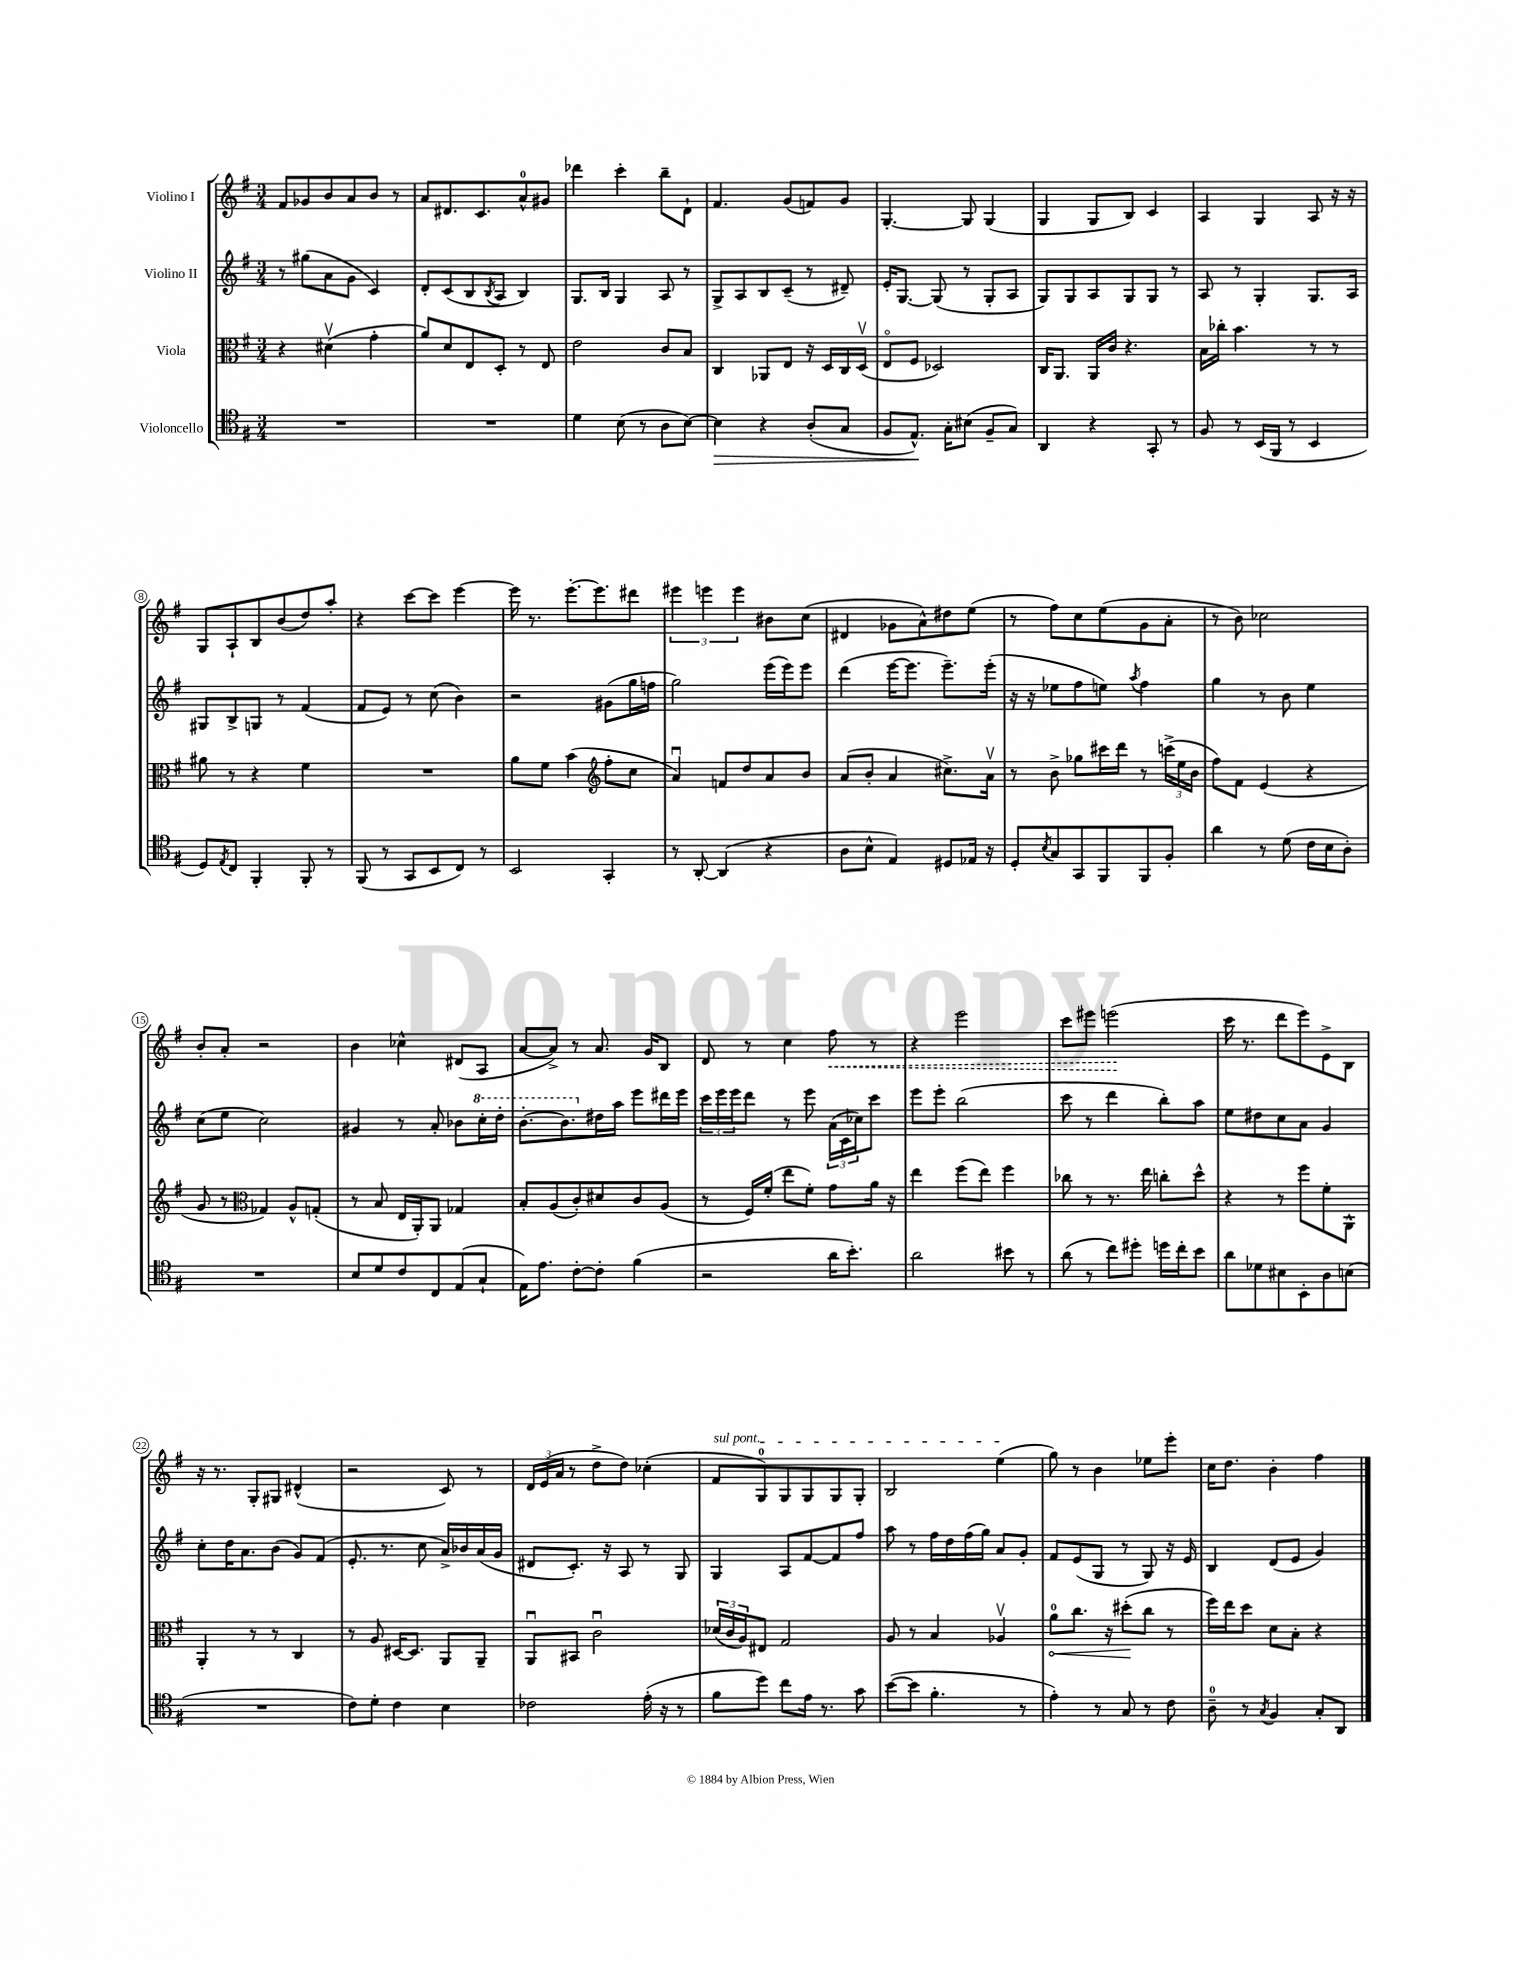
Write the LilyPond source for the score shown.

<<
\new StaffGroup <<
\new Staff = "s0" \with { instrumentName = "Violino I" } {
    \clef treble \key g \major \numericTimeSignature \time 3/4
    fis'8 ges'8 b'8 a'8 b'8 r8 |
    a'8 dis'8. c'8. a'8-0-^ gis'8 |
    des'''4 c'''4-. b''8-- d'8-! |
    fis'4. g'8( f'8) g'8 |
    g4.~-. g8 g4( |
    g4 g8 b8) c'4 |
    a4 g4 a8 r16 r16 |
    g8 a8-! b8 b'8( d''8) a''8-. |
    r4 c'''8~ c'''8 e'''4~ |
    e'''16 r8. e'''8.~-. e'''8. dis'''8 |
    \tuplet 3/2 { eis'''4 e'''4 e'''4 } bis'8 c''8( |
    dis'4 ges'8 a'8-^) dis''8 e''8( |
    r8 fis''8) c''8 e''8( g'8 a'8-. |
    r8 b'8) ces''2 |
    b'8-. a'8-. r2 |
    b'4 ces''4-^ dis'8( a8 |
    a'8~ a'8->) r8 a'8. g'16 b8 |
    d'8 r8 c''4 \once \override Hairpin.style = #'dashed-line fis''8\< r8 |
    r4 e'''2 |
    c'''8 eis'''8 e'''2\!( |
    c'''16 r8. d'''8 e'''8) e'8-> b8 |
    r16 r8. g8-. gis8 dis'4-^( |
    r2 c'8) r8 |
    \tuplet 3/2 { d'16 e'16( a'16 } r8 d''8-> d''8) ces''4-.( |
    \once \override TextSpanner.bound-details.left.text = \markup { \italic "sul pont." } fis'8\startTextSpan g8-0) g8 g8 g8 g8-. |
    b2 e''4\stopTextSpan( |
    g''8) r8 b'4 ees''8 e'''8-. |
    c''16 d''8. b'4-. fis''4 \bar "|." |
}
\new Staff = "s1" \with { instrumentName = "Violino II" } {
    \clef treble \key g \major \numericTimeSignature \time 3/4
    r8 gis''8( a'8 g'8 c'4) |
    d'8-. c'8( b8 \acciaccatura { b8 } a8 b4) |
    g8. b16 g4 a8 r8 |
    g8-> a8 b8 c'8--( r8 dis'8--) |
    e'16-. g8.~ g8( r8 g8-. a8 |
    g8) g8 a8 g8 g8 r8 |
    a8 r8 g4-. g8. a16 |
    gis8 b8-> g8 r8 fis'4( |
    fis'8 e'8) r8 c''8( b'4) |
    r2 gis'8( g''16 f''16 |
    g''2) e'''16( e'''16) e'''8 |
    d'''4( e'''16~ e'''8. e'''8.--) e'''16-.( |
    r16 r16 ees''8 fis''8 e''8) \acciaccatura { a''8 } fis''4 |
    g''4 r8 b'8 e''4 |
    c''8( e''8 c''2) |
    gis'4 r8 a'8-. bes'8 \ottava #1 c'''16-. d'''16-. |
    b''8.~-. b''8. \ottava #0 dis''16 a''16 e'''8 dis'''16 e'''16 |
    \tuplet 3/2 { c'''16 e'''16 e'''16 } d'''8 r8 e'''8 \tuplet 3/2 { a'16( c'16 ces''16) } c'''8 |
    e'''8 e'''8-. b''2( |
    c'''8 r8 d'''4 b''8-.) a''8 |
    e''8 dis''8 c''8 a'8 g'4 |
    c''8-. d''16 a'8. b'8( g'8) fis'8( |
    e'8.-. r8. c''8 a'16->) bes'16 a'16( g'16 |
    dis'8 c'8.-.) r16 a8 r8 g8 |
    g4 a8 fis'8~ fis'8 fis''8 |
    a''8 r8 fis''16 d''16 fis''16( g''16) a'8 g'8-. |
    fis'8 e'8( g8 r8 g8) r16 e'16 |
    b4 d'8( e'8 g'4) \bar "|." |
}
\new Staff = "s2" \with { instrumentName = "Viola" } {
    \clef alto \key g \major \numericTimeSignature \time 3/4
    r4 dis'4\upbow( g'4-. |
    a'8) d'8 e8 d8-. r8 e8 |
    e'2 c'8 b8 |
    c4 aes,8 e8 r16 d16 c16 d16\upbow( |
    e8\flageolet fis8 des2) |
    c16 a,8. a,16 c'16 r4. |
    b16 ces''16-. b'4. r8 r8 |
    ais'8 r8 r4 fis'4 |
    R2. |
    a'8 fis'8 b'4( \clef treble fis''8-. c''8 |
    a'4\downbow) f'8 d''8 a'8 b'8 |
    a'8( b'8-. a'4 cis''8.->) a'16\upbow |
    r8 b'8-> ges''8 cis'''16 d'''16 r8 \tuplet 3/2 { c'''16->( e''16 b'16 } |
    fis''8) fis'8 e'4( r4 |
    g'8 r8 \clef alto ges4) a8-^ g8-.( |
    r8 b8 e16 a,16-.) a,8 ges4 |
    b8-. a8( c'8-.) dis'8 c'8 a8( |
    r8 fis16) fis'16-.( e''8 fis'8-.) g'8 a'16 r16 |
    e''4 fis''8( e''8) fis''4 |
    ces''8 r8 r8. e''16 c''8-. d''8-^ |
    r4 r8 fis''8 fis'8-. a,8-^ |
    a,4-. r8 r8 c4 |
    r8 a8 dis16~ dis8. a,8 a,8-- |
    a,8\downbow bis,8 c'2\downbow |
    \tuplet 3/2 { des'16( c'16 a16) } eis8 g2 |
    a8 r8 b4 aes4\upbow |
    \once \override Hairpin.circled-tip = ##t a'8-0\< c''8. r16 dis''8-.\!( c''8 r8 |
    fis''16) e''16 d''8 d'8 b8-. r4 \bar "|." |
}
\new Staff = "s3" \with { instrumentName = "Violoncello" } {
    \clef tenor \key g \major \numericTimeSignature \time 3/4
    R2. |
    R2. |
    d'4 b8( r8 a8 b8~) |
    b4\> r4 a8-.( g8 |
    fis8 e8.-^\!) g16-. bis8( fis8-- g8) |
    a,4 r4 g,8-. r8 |
    fis8 r8 b,16( fis,16 r8 b,4 |
    d8) \acciaccatura { e8 } c8 fis,4-. fis,8-. r8 |
    fis,8( r8 g,8 b,8 c8) r8 |
    b,2 g,4-. |
    r8 a,8~-. a,4( r4 |
    a8 b8-^ e4) dis8 ees16 r16 |
    d8-. \acciaccatura { b8 } g8 g,8 fis,8 fis,8 fis8-. |
    a'4 r8 d'8( c'16 b16 a8-.) |
    R2. |
    b8 d'8 c'8 c8 e8( g8-! |
    e16) e'8. c'8~-. c'8-. fis'4( |
    r2 a'16 b'8.-.) |
    a'2 bis'8 r8 |
    a'8( r8 c''8) dis''8-. d''16 c''16-. b'8 |
    a'8 des'8 bis8 b,8-. a8 b8( |
    R2. |
    c'8) d'8-. c'4 b4 |
    ces'2 e'16-.( r16 r8 |
    fis'8 d''8) c''8 e'16 r8. g'8 |
    b'8~( b'8 fis'4.-. r8 |
    e'4-.) r8 g8 r8 c'8 |
    a8-0-- r8 \acciaccatura { g8 } fis4 g8-. a,8 \bar "|." |
}
>>
>>
\layout { \context { \Score \override BarNumber.stencil = #(make-stencil-circler 0.1 0.3 ly:text-interface::print) } }
